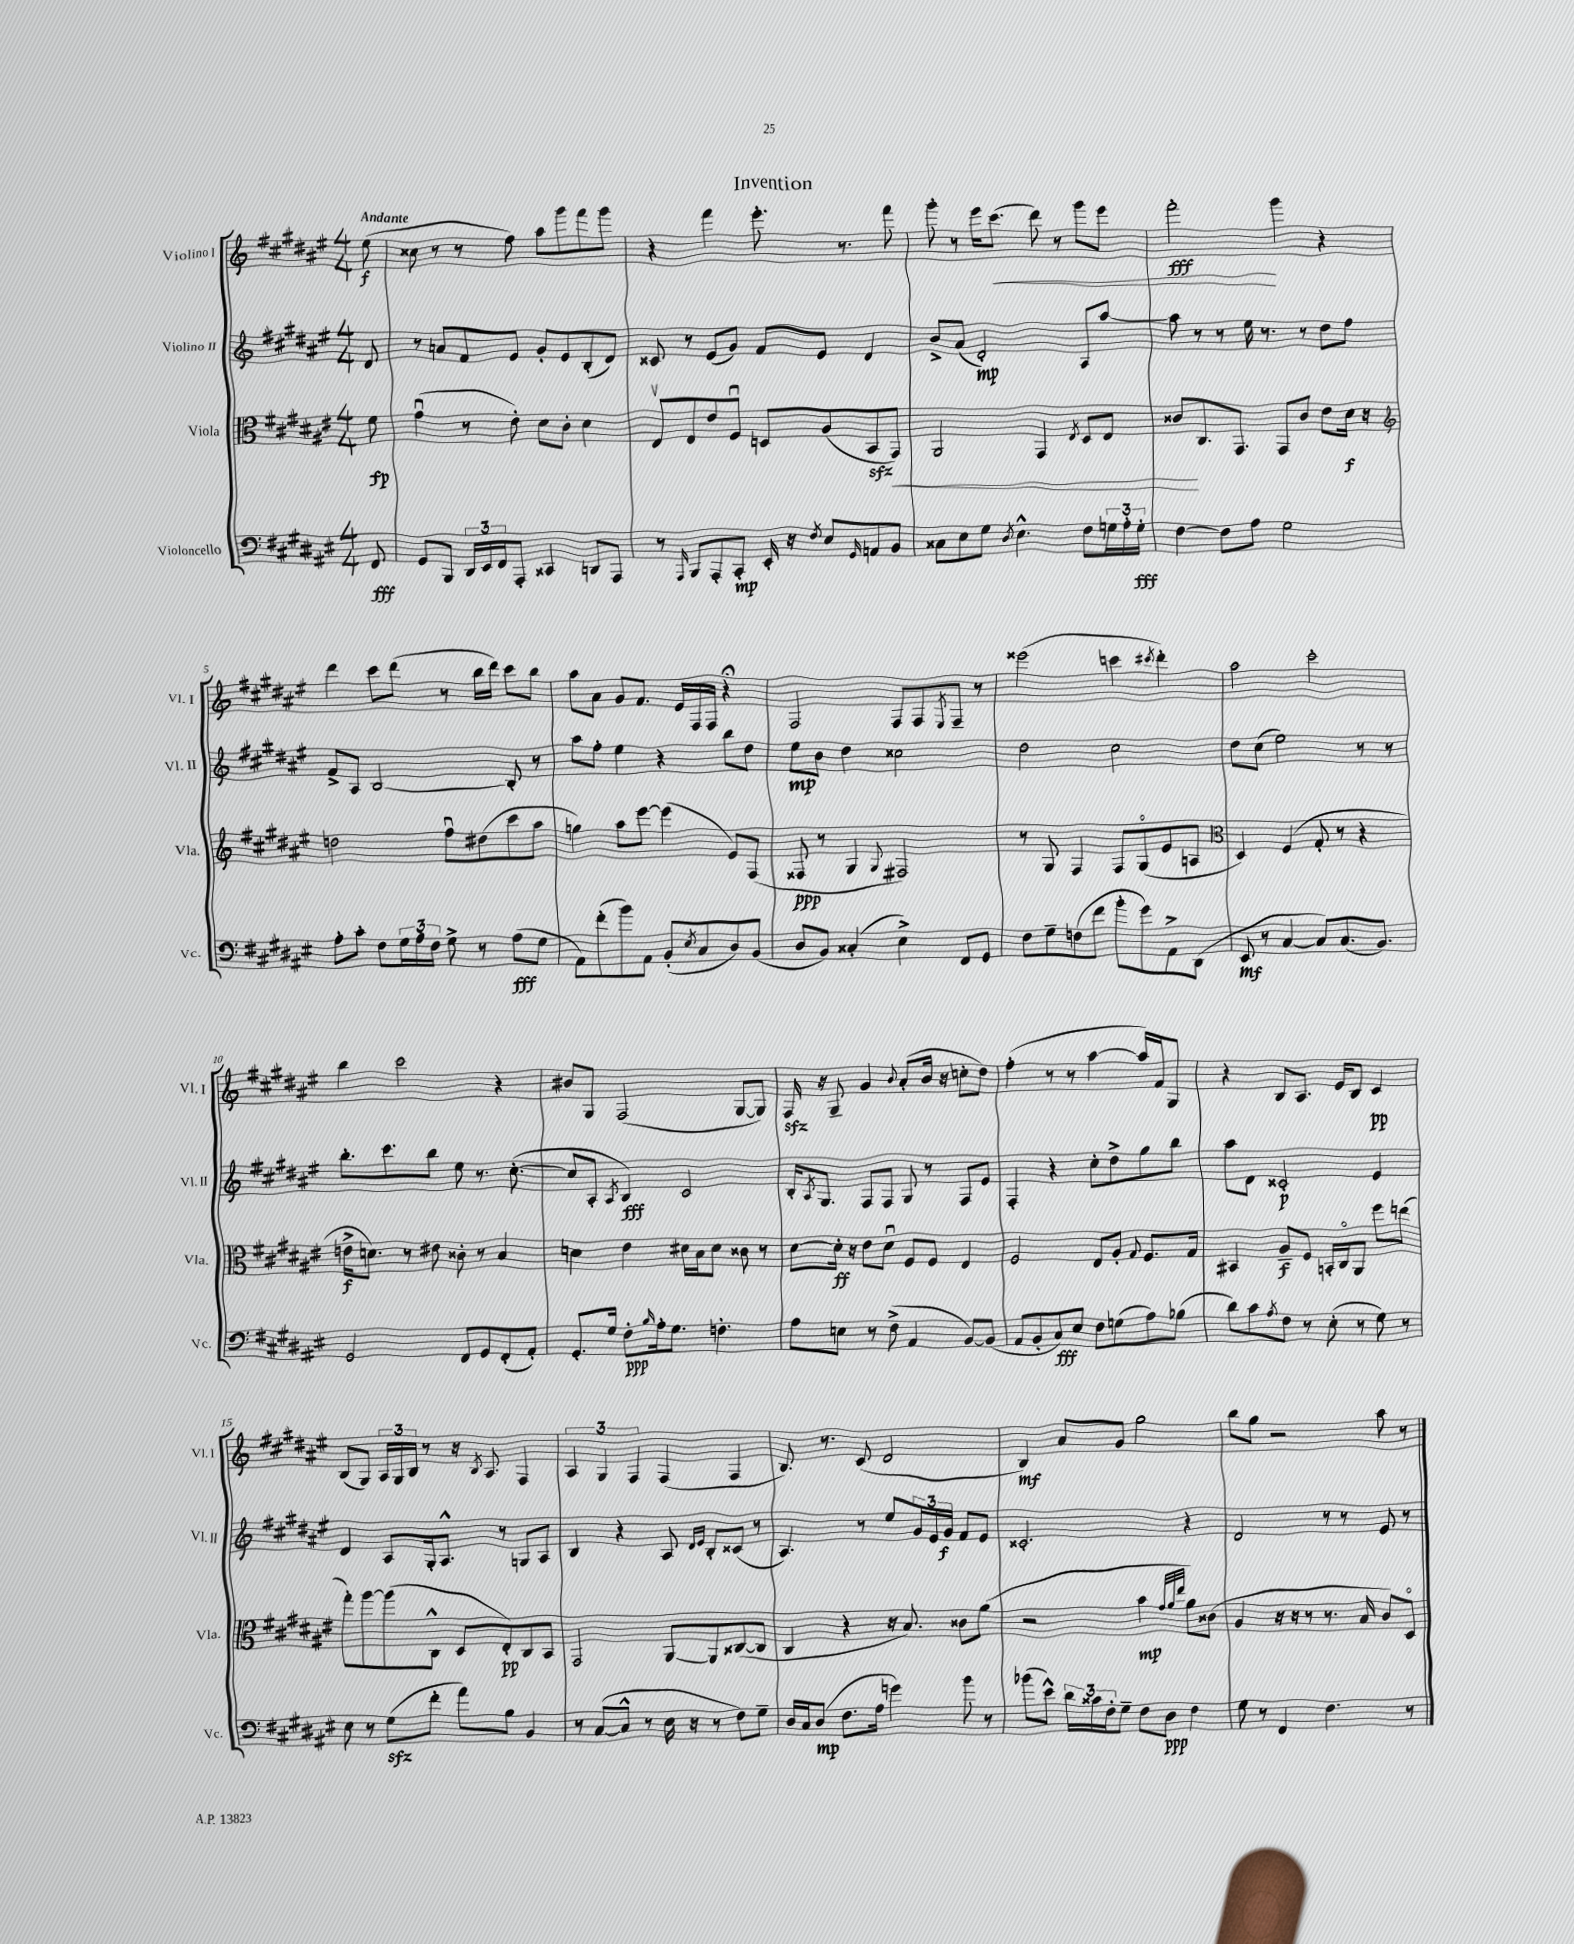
\header { title = "Invention" }
<<
\new StaffGroup <<
\new Staff = "s0" \with { instrumentName = "Violino I" shortInstrumentName = "Vl. I" } {
    \clef treble \key fis \major \numericTimeSignature \time 4/4 \partial 8 \tempo "Andante"
    eis''8\f( |
    cisis''8 r8 r8 fis''8) ais''8 gis'''8 fis'''8 gis'''8 |
    r4 fis'''4 eis'''8.-. r8. fis'''8 |
    gis'''8-. r8 eis'''16 cis'''8.\<( dis'''8) r8 gis'''8 eis'''8 |
    fis'''2-.\fff\! gis'''4 r4 |
    dis'''4 cis'''8 dis'''8( r8 b''16 dis'''16) cis'''8 b''8 |
    ais''8 ais'8 gis'8 fis'8. eis'16 fis16 fis16 r4\fermata |
    fis2 fis8 fis8 \acciaccatura { eis8 } fis8-- r8 |
    eisis'''2( c'''4 \acciaccatura { cis'''8 } dis'''4-.) |
    ais''2 cis'''2-. |
    b''4 cis'''2 r4 |
    bis'8 gis8 fis2( gis8~ gis8) |
    fis16\sfz r16 gis8-- gis'4 \appoggiatura { b'8 } ais'8-.( b'16 r16 c''8-. dis''8) |
    fis''4-.( r8 r8 ais''4~ ais''16) fis'16 gis8 |
    r4 b8 ais8. eis'16 b8 cis'4\pp |
    b8( gis8) \tuplet 3/2 { ais16 gis16 b16 } r8 r16 \acciaccatura { b8 } ais8. fis4 |
    \tuplet 3/2 { ais4 gis4 fis4 } fis4( fis4 |
    b8.) r8. cis'8( dis'2 |
    b4\mf) ais'8 gis'8 gis''2 |
    b''8 gis''8 r2 ais''8 r8 \bar "|." |
}
\new Staff = "s1" \with { instrumentName = "Violino II" shortInstrumentName = "Vl. II" } {
    \clef treble \key fis \major \numericTimeSignature \time 4/4 \partial 8
    dis'8 |
    r8 a'8 fis'8 eis'8 gis'8-. eis'8 b8-.( dis'8) |
    cisis'8 r8 eis'8( gis'8) fis'8 eis'8 dis'4 |
    b'8-> ais'8( dis'2-.\mp) ais8 ais''8~ |
    ais''8 r8 r8 eis''16 r8. r8 dis''8 fis''8 |
    fis'8-> ais8 b2~ b8-. r8 |
    ais''8 fis''8-. eis''4 r4 b''8 dis''8 |
    eis''8\mp b'8 dis''4 cisis''2 |
    dis''2 cis''2 |
    dis''8 cis''8( eis''2) r8 r8 |
    b''8.-. cis'''8. b''8 eis''8 r8. cis''8.~-.( |
    cis''8 ais8-. \acciaccatura { ais8 } b4\fff) cis'2 |
    b16-. \acciaccatura { ais8 } gis8. fis8 fis8 gis8 r8 fis8 eis'8 |
    fis4-. r4 cis''8-. dis''8-> gis''8 b''8 |
    ais''8 dis'8 cisis'2-.\p eis'4 |
    dis'4 ais8 gis16-. ais8.-^ r8 g8 ais8 |
    b4 r4 ais8 \grace { dis'16 eis'16 } b8-. cisis'8( r8 |
    ais4.) r8 eis''8 \tuplet 3/2 { gis'16 eis'16 gis'16\f } fis'8 eis'8 |
    cisis'2.-. r4 |
    dis'2 r8 r8 eis'8 r8 \bar "|." |
}
\new Staff = "s2" \with { instrumentName = "Viola" shortInstrumentName = "Vla." } {
    \clef alto \key fis \major \numericTimeSignature \time 4/4 \partial 8
    fis'8\fp |
    gis'4\downbow( r8 eis'8-.) dis'8 cis'8-. dis'4 |
    eis8\upbow eis8 eis'8 fis8\downbow d8 ais8( b,8\sfz gis,8\<) |
    ais,2 gis,4 \acciaccatura { eis8 } dis8 eis8 |
    cisis'8\! cis8. gis,8. gis,8 cisis'8 eis'8 dis'16\f r16 |
    \clef treble d''2 fis''8\downbow dis''8( cis'''8 ais''8 |
    g''4) ais''8 eis'''8~ eis'''4( eis'8) fis8( |
    fisis8\ppp r8 gis4 \appoggiatura { gis8 } fis2) |
    r8 gis8 fis4 fis8 gis8\flageolet( eis'8 a8 |
    \clef alto dis4) fis4( gis8-. r8 r4 |
    e'16->\f d'8.) r8 eis'8 cisis'8-. r8 b4 |
    d'4 eis'4 dis'16 b16 dis'8 cisis'8 r8 |
    dis'8~ dis'16-.\ff r16 eis'8 dis'8\downbow fis8 fis8 eis4 |
    fis2 eis8 ais8-. \appoggiatura { gis8 } fis8. gis16 |
    bis,4 ais8--\f fis8 b,16-. cis16\flageolet ais,8 fis''8 e''8( |
    gis''8-.) ais''8~ ais''8( cis8-^ dis8 eis8-.\pp) cis8 b,8 |
    gis,2 ais,8~ ais,8 cisis8~( cisis8 |
    cis4 r4 r16 b8.) cisis'8 ais'8( |
    r2 b'4\mp \grace { gis'32 ais'32 eis''32 } ais'8) cisis'8( |
    ais4 r16 r16 r8 r8. b16 cis'8) dis8\flageolet \bar "|." |
}
\new Staff = "s3" \with { instrumentName = "Violoncello" shortInstrumentName = "Vc." } {
    \clef bass \key fis \major \numericTimeSignature \time 4/4 \partial 8
    fis,8\fff |
    gis,8 b,,8 \tuplet 3/2 { dis,16 eis,16 fis,16 } ais,,8-. cisis,4 d,8 ais,,8 |
    r8 \grace { ais,,16 } b,,8 ais,,8-. cis,8-.\mp eis,16-. r16 \acciaccatura { fis8 } eis8 \grace { gis,16 } a,8 b,8 |
    cisis8 eis8 gis8 \acciaccatura { dis8 } eis4.-^ fis8 \tuplet 3/2 { g16 ais16-. g16-.\fff } |
    fis4~ fis8 ais8 gis2 |
    ais8-. cis'8-. fis8 \tuplet 3/2 { gis16 ais16 fis16 } gis8-> r8 ais8\fff( gis8 |
    ais,8) fis'8-.( b'8) ais,8 b,8-.( \acciaccatura { eis8 } cis8 dis8) b,8( |
    dis8 b,8) cisis4-.( eis4->) fis,8 gis,8 |
    fis8 gis8-- f8( fis'8 b'8-. gis'8) ais,8-> dis,8( |
    eis,8\mf r8 cis4~ cis8) cis8.( b,8.) |
    gis,2 fis,8 gis,8 fis,8-.( ais,8-.) |
    gis,8.-. gis16 fis8-.\ppp \grace { b16 } ais16-. gis8. f4.-. |
    ais8 e8 r8 fis8->( ais,4 b,8~) b,8( |
    ais,8 b,8-. cis8\fff) eis8 fis8 g8( ais8) bes8( |
    dis'8) cis'8 \acciaccatura { ais8 } fis8 r8 eis8-.( r8 gis8) r8 |
    eis8 r8 gis8\sfz( fis'8-. ais'8) b8 b,4 |
    r8 cis8~( cis8-^ r8 eis16 r16 r8 fis8) gis8-- |
    dis16 cis16 dis8\mp( fis8. ais16 g'4) b'8 r8 |
    bes'8( eis'8-^) \tuplet 3/2 { dis'16 cisis'16 fis16-. } gis8-- fis8 dis8\ppp fis4 |
    gis8 r8 fis,4 fis4. r8 \bar "|." |
}
>>
>>
